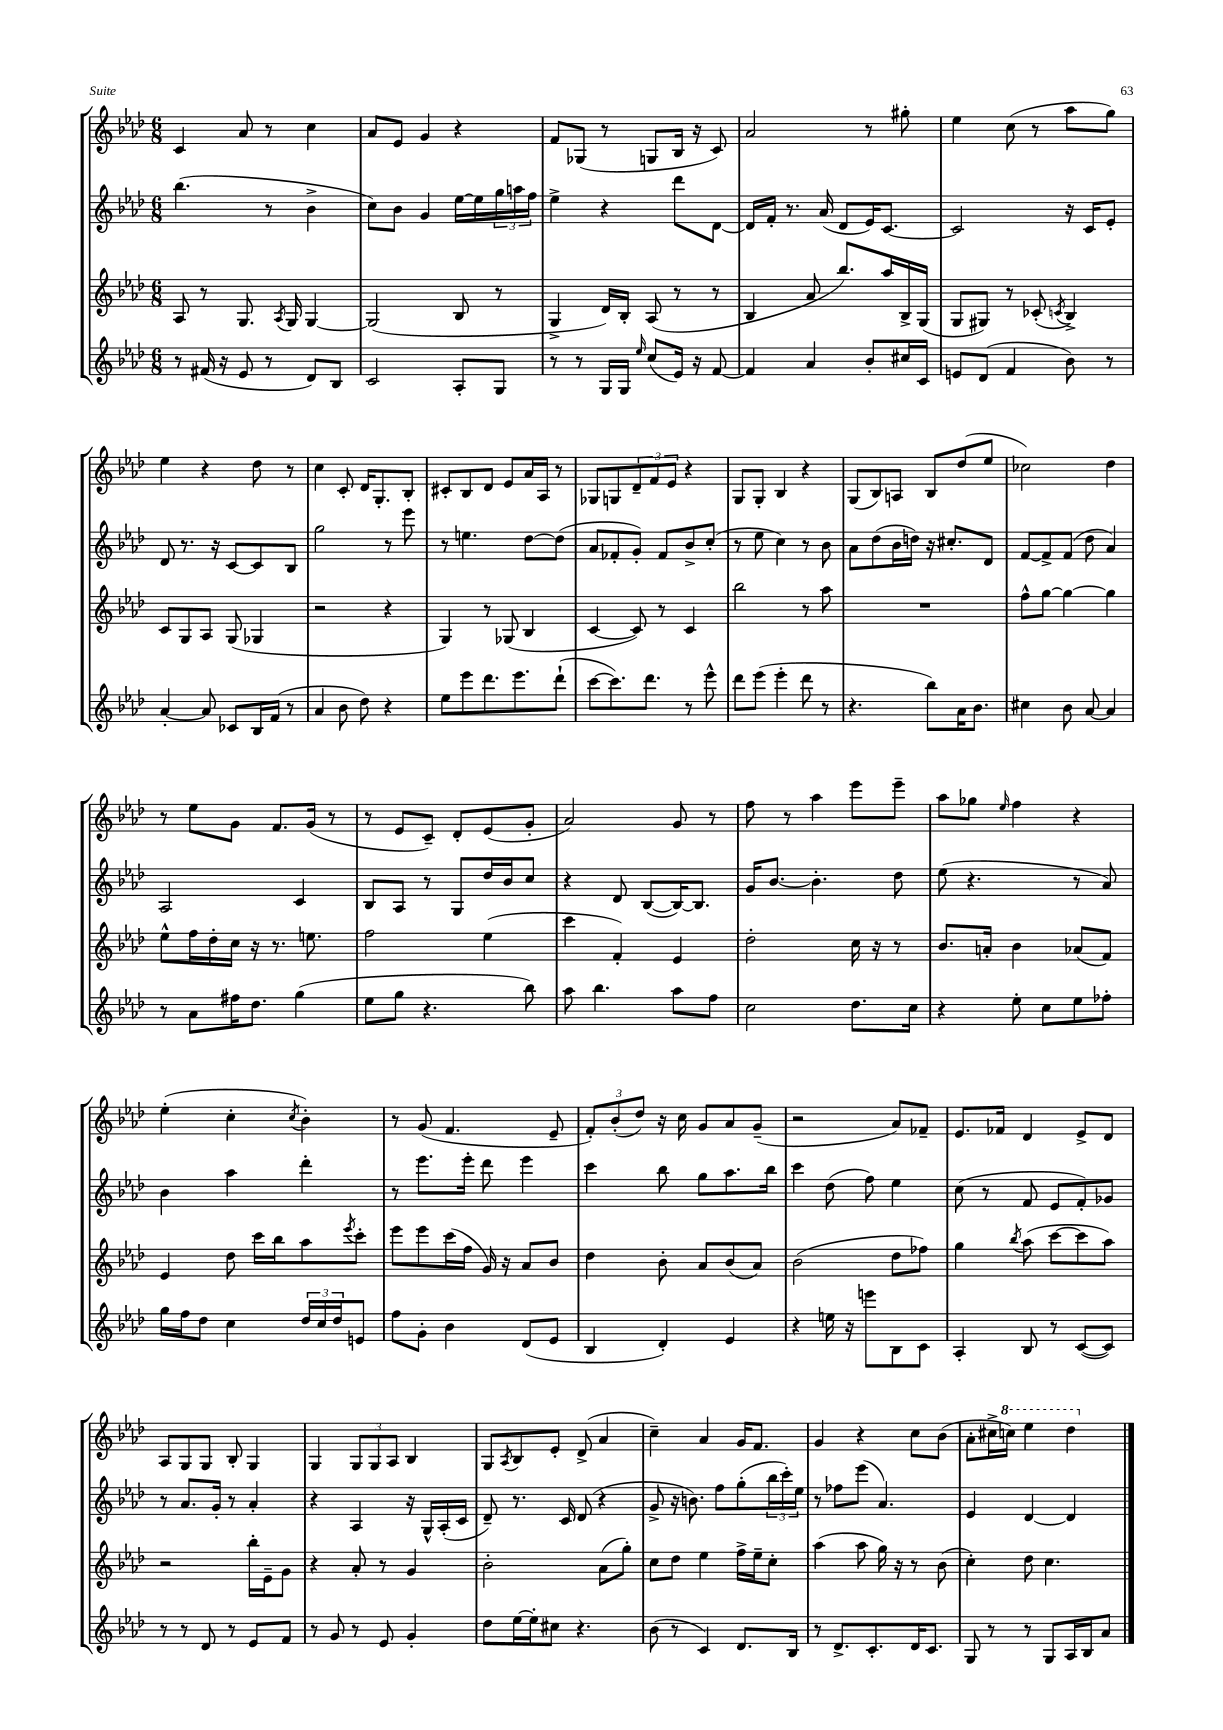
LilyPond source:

<<
\new StaffGroup <<
\new Staff = "s0" {
    \clef treble \key aes \major \numericTimeSignature \time 6/8
    c'4 aes'8 r8 c''4 |
    aes'8 ees'8 g'4 r4 |
    f'8 ges8( r8 g8 bes16 r16 c'8) |
    aes'2 r8 gis''8-. |
    ees''4 c''8( r8 aes''8 g''8) |
    ees''4 r4 des''8 r8 |
    c''4 c'8-. des'16 g8.-. bes8-. |
    cis'8-. bes8 des'8 ees'8 aes'16 aes16 r8 |
    ges8 g8 \tuplet 3/2 { des'8-- f'8 ees'8 } r4 |
    g8 g8-. bes4 r4 |
    g8( bes8) a8 bes8 des''8( ees''8 |
    ces''2) des''4 |
    r8 ees''8 g'8 f'8. g'16( r8 |
    r8 ees'8 c'8--) des'8-. ees'8( g'8-. |
    aes'2) g'8 r8 |
    f''8 r8 aes''4 ees'''8 ees'''8-- |
    aes''8 ges''8 \grace { ees''16 } f''4 r4 |
    ees''4-.( c''4-. \acciaccatura { c''8 } bes'4-.) |
    r8 g'8( f'4. ees'8-- |
    \tuplet 3/2 { f'8-.) bes'8-.( des''8) } r16 c''16 g'8 aes'8 g'8--( |
    r2 aes'8) fes'8-- |
    ees'8. fes'16 des'4 ees'8-> des'8 |
    aes8 g8 g8 bes8-. g4 |
    g4 \tuplet 3/2 { g8 g8 aes8 } bes4 |
    g8 \acciaccatura { aes8 } bes8 ees'8-. des'8->( aes'4 |
    c''4--) aes'4 g'16 f'8. |
    g'4 r4 c''8 bes'8( |
    aes'8-. cis''16-> \ottava #1 c'''!16) ees'''4 des'''4 \ottava #0 \bar "|." |
}
\new Staff = "s1" {
    \clef treble \key aes \major \numericTimeSignature \time 6/8
    bes''4.( r8 bes'4-> |
    c''8) bes'8 g'4 ees''16~ ees''16 \tuplet 3/2 { g''16 a''16 f''16 } |
    ees''4-> r4 des'''8 des'8~ |
    des'16 f'16-. r8. aes'16( des'8 ees'16) c'8.~ |
    c'2 r16 c'16 ees'8-. |
    des'8 r8. r16 c'8~ c'8 bes8 |
    g''2 r8 ees'''8 |
    r8 e''4. des''8~ des''8( |
    aes'8 fes'8-. g'8-.) fes'8 bes'8-> c''8-.( |
    r8 ees''8 c''4) r8 bes'8 |
    aes'8 des''8( bes'16 d''16) r16 cis''8.-. des'8 |
    f'8~ f'8-> f'8( des''8 aes'4) |
    aes2 c'4 |
    bes8 aes8 r8 g8 des''16 bes'16 c''8 |
    r4 des'8 bes8~( bes16~) bes8. |
    g'16 bes'8.~ bes'4.-. des''8 |
    ees''8( r4. r8 aes'8) |
    bes'4 aes''4 des'''4-. |
    r8 ees'''8. ees'''16-. des'''8 ees'''4 |
    c'''4 bes''8 g''8 aes''8. bes''16 |
    c'''4 des''8( f''8) ees''4 |
    c''8( r8 f'8 ees'8 f'8-.) ges'8 |
    r8 aes'8. g'16-. r8 aes'4-. |
    r4 aes4 r16 g16-^ aes16-.( c'16 |
    des'8--) r8. c'16 des'8( r4 |
    g'8-> r16 b'8.) f''8 g''8-.( \tuplet 3/2 { bes''16 c'''16-.) ees''16 } |
    r8 fes''8 ees'''8( aes'4.) |
    ees'4 des'4~ des'4 \bar "|." |
}
\new Staff = "s2" {
    \clef treble \key aes \major \numericTimeSignature \time 6/8
    aes8 r8 g8. \acciaccatura { aes8 } g16 g4~ |
    g2( bes8 r8 |
    g4-> des'16) bes16-. aes8( r8 r8 |
    bes4 aes'8 bes''8.) aes''16 bes16-> g16( |
    g8 gis8) r8 ces'8-.( \acciaccatura { c'8 } bes4->) |
    c'8 g8 aes8 g8( ges4 |
    r2 r4 |
    g4) r8 ges8( bes4 |
    c'4~ c'8) r8 c'4 |
    bes''2 r8 aes''8 |
    R2. |
    f''8-^ g''8~ g''4~ g''4 |
    ees''8-^ f''16 des''16-. c''16 r16 r8. e''8. |
    f''2 ees''4( |
    c'''4 f'4-.) ees'4 |
    des''2-. c''16 r16 r8 |
    bes'8. a'16-. bes'4 aes'8( f'8) |
    ees'4 des''8 c'''16 bes''16 aes''8 \acciaccatura { ees'''8 } c'''8-. |
    ees'''8 ees'''8 c'''16( f''16 g'16) r16 aes'8 bes'8 |
    des''4 bes'8-. aes'8 bes'8( aes'8) |
    bes'2( des''8 fes''8) |
    g''4 \acciaccatura { bes''8 } aes''8( c'''8~ c'''8 aes''8) |
    r2 bes''16-. ees'16-- g'8 |
    r4 aes'8-. r8 g'4 |
    bes'2-. aes'8( g''8-.) |
    c''8 des''8 ees''4 f''16-> ees''16-- c''8-. |
    aes''4( aes''8 g''16) r16 r8 bes'8( |
    c''4-.) des''8 c''4. \bar "|." |
}
\new Staff = "s3" {
    \clef treble \key aes \major \numericTimeSignature \time 6/8
    r8 fis'16( r16 ees'8 r8 des'8) bes8 |
    c'2 aes8-. g8 |
    r8 r8 g16 g16 \grace { ees''16 } c''8( ees'16) r16 f'8~ |
    f'4 aes'4 bes'8-. cis''16 c'16 |
    e'8 des'8( f'4 bes'8) r8 |
    aes'4~-. aes'8 ces'8 bes16 f'16( r8 |
    aes'4 bes'8 des''8) r4 |
    ees''8 ees'''8 des'''8. ees'''8. des'''8-!( |
    c'''8~ c'''8.) des'''8. r8 ees'''8-^ |
    des'''8 ees'''8( ees'''4-. des'''8 r8 |
    r4. bes''8) aes'16 bes'8. |
    cis''4 bes'8 aes'8~ aes'4 |
    r8 aes'8 fis''16 des''8. g''4( |
    ees''8 g''8 r4. bes''8) |
    aes''8 bes''4. aes''8 f''8 |
    c''2 des''8. c''16 |
    r4 ees''8-. c''8 ees''8 fes''8-. |
    g''16 f''16 des''8 c''4 \tuplet 3/2 { des''16 c''16 des''16 } e'8 |
    f''8 g'8-. bes'4 des'8( ees'8 |
    bes4 des'4-.) ees'4 |
    r4 e''16 r16 e'''8 bes8 c'8 |
    aes4-. bes8 r8 c'8~( c'8) |
    r8 r8 des'8 r8 ees'8 f'8 |
    r8 g'8 r8 ees'8 g'4-. |
    des''8 ees''16~ ees''16-. cis''8 r4. |
    bes'8( r8 c'4) des'8. bes16 |
    r8 des'8.-> c'8.-. des'16 c'8. |
    g8 r8 r8 g8 aes16 bes16 aes'8 \bar "|." |
}
>>
>>
\layout { \context { \Score \remove "Bar_number_engraver" } }
